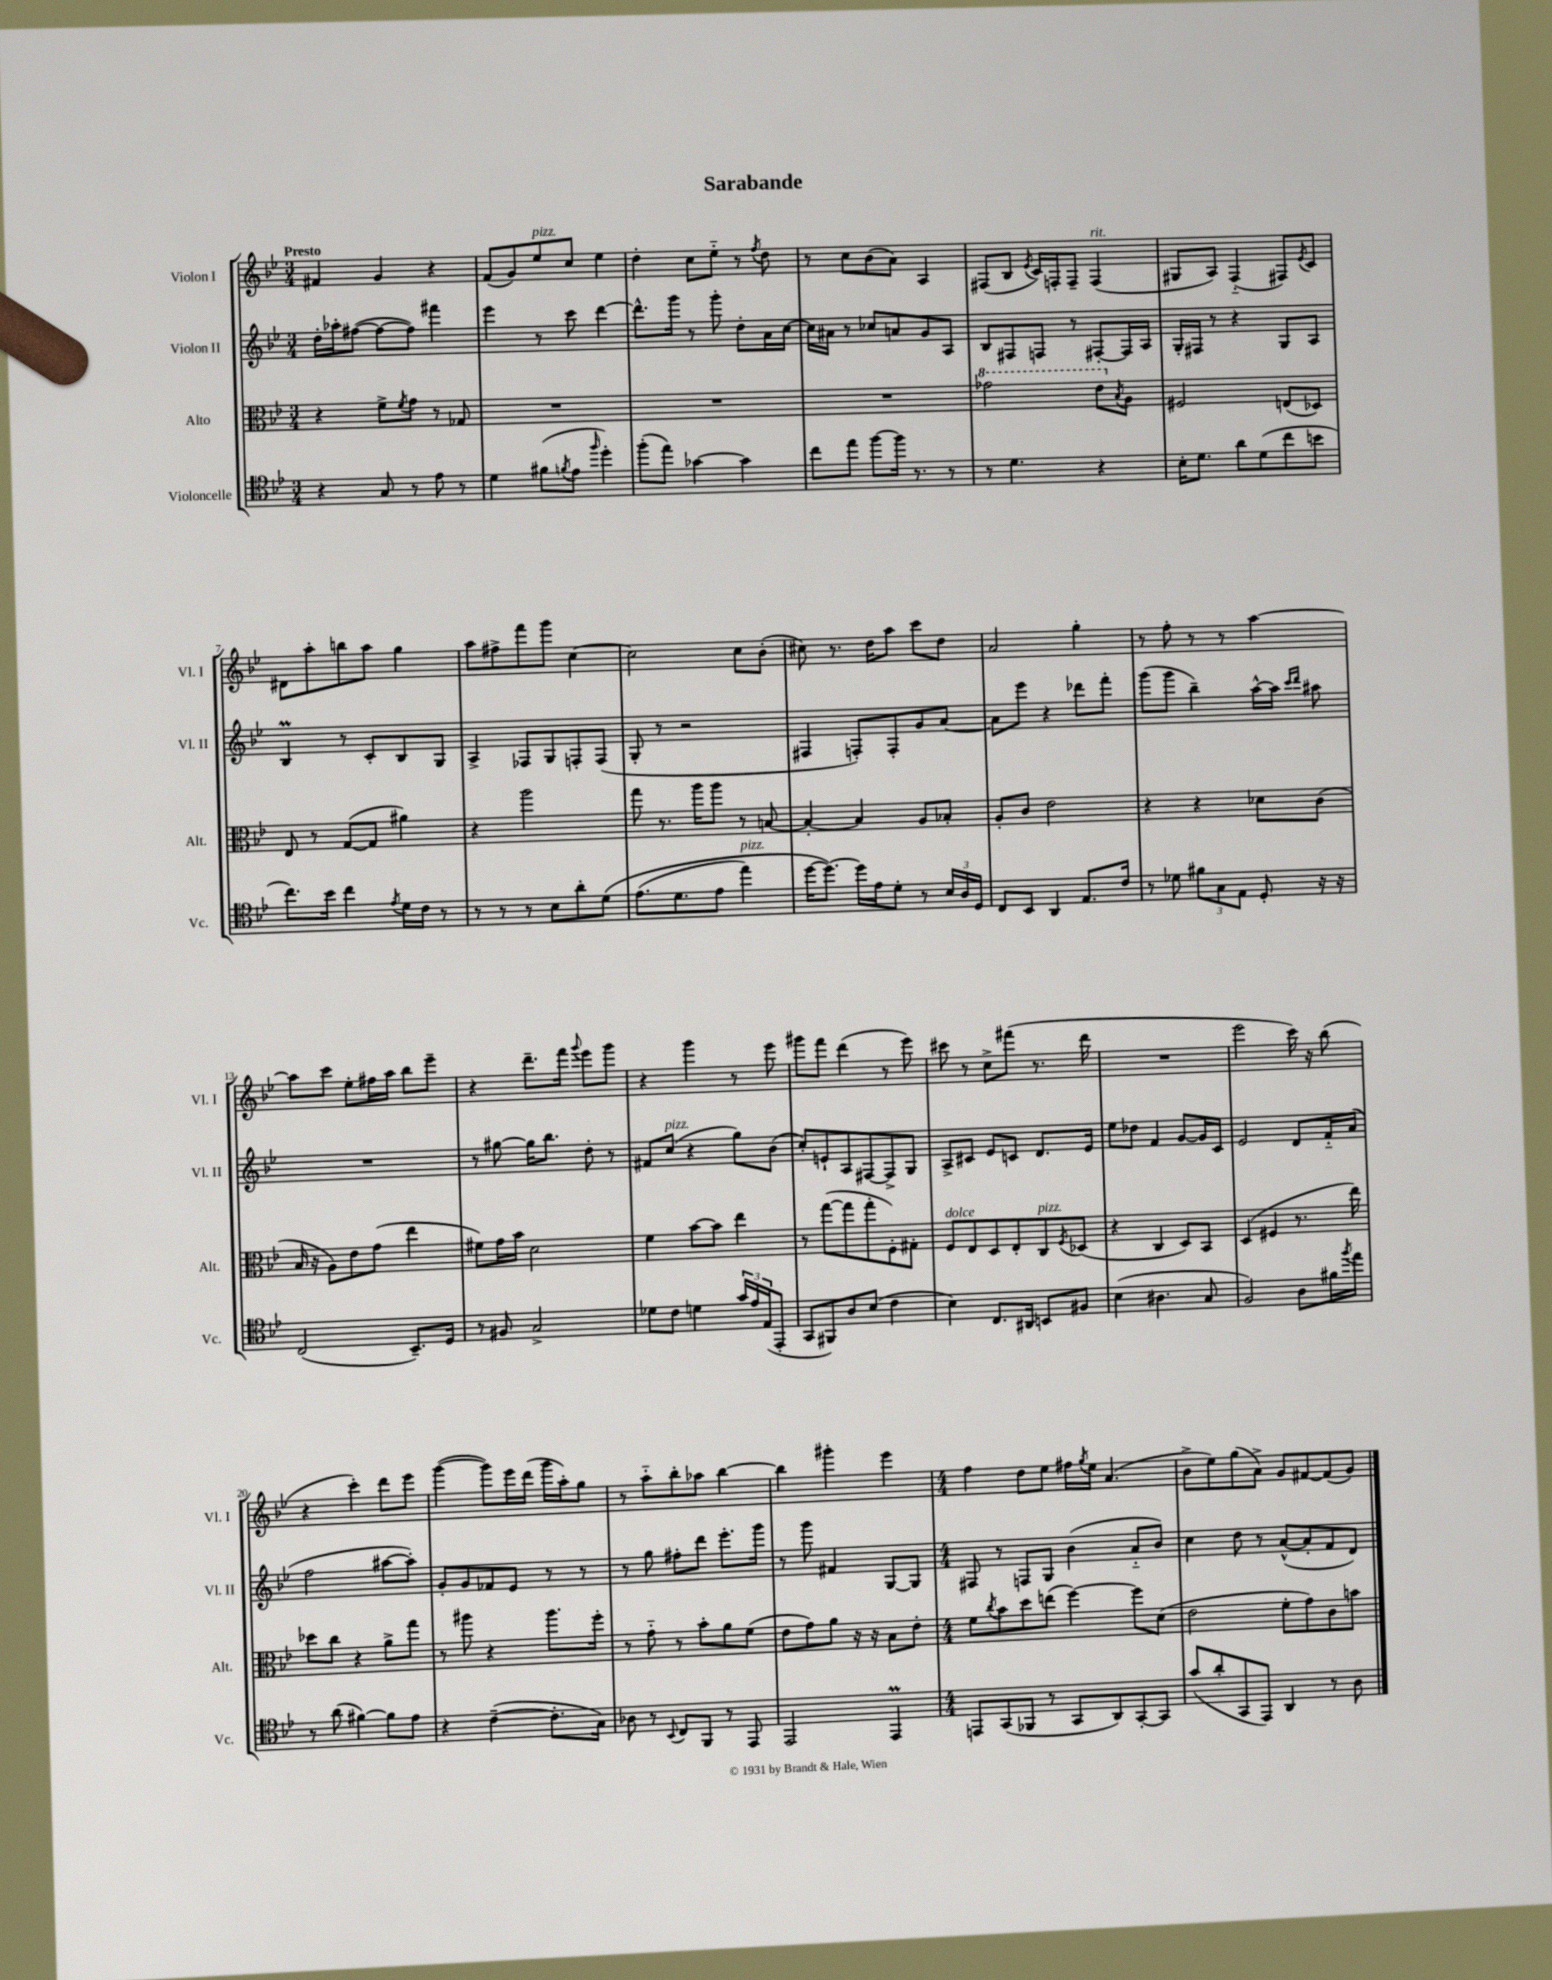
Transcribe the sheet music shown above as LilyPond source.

\header { title = "Sarabande" }
<<
\new StaffGroup <<
\new Staff = "s0" \with { instrumentName = "Violon I" shortInstrumentName = "Vl. I" } {
    \clef treble \key bes \major \numericTimeSignature \time 3/4 \tempo "Presto"
    fis'4 g'4 r4 |
    f'8( g'8) ees''8^\markup { \italic "pizz." } c''8 ees''4 |
    d''4-. c''8 ees''8-_ r8 \acciaccatura { f''8 } d''8 |
    r8 c''8 bes'8( a'8) a4 |
    fis8( bes8 \acciaccatura { ees'8 } c'16) f16-. f8-- f4^\markup { \italic "rit." }( |
    gis8 a8) f4-_( fis8) \acciaccatura { ees'8 } c'8 |
    dis'8 a''8-. b''8 a''8 g''4 |
    a''8 fis''8-> f'''8 g'''8 c''4~ |
    c''2 c''8 bes'8-.( |
    cis''8) r8. d''16 a''8 c'''8 d''8 |
    a'2 g''4-. |
    r8 f''8-. r8 r8 a''4~ |
    a''8 c'''8 ees''8-. fis''16 a''16 bes''8 ees'''8-- |
    r4 d'''8.-- f'''16 \appoggiatura { g'''8 } ees'''8 g'''8 |
    r4 g'''4 r8 ees'''8 |
    gis'''8 f'''8 d'''4( r8 ees'''8) |
    cis'''8 r8 c''8-> fis'''8( r8. d'''16 |
    R2. |
    ees'''2 c'''16) r16 bes''8( |
    r4 c'''4-.) d'''8 ees'''8 |
    g'''4~( g'''8) ees'''16 d'''16( g'''16 a''16-.) g''8 |
    r8 a''8-_ bes''8-. aes''8 bes''4~ |
    bes''4 gis'''4-. ees'''4 |
    \numericTimeSignature \time 4/4 f''4 d''8 ees''8 fis''16 \acciaccatura { g''8 } ees''16 a'4.( |
    bes'8-> ees''8) g''8( a'8->) g'8 fis'8~ fis'8( g'8) \bar "|." |
}
\new Staff = "s1" \with { instrumentName = "Violon II" shortInstrumentName = "Vl. II" } {
    \clef treble \key bes \major \numericTimeSignature \time 3/4
    d''16-. aes''16-. fis''8~( fis''8~ fis''8) fis'''4 |
    ees'''4 r8 c'''8 d'''4~ |
    d'''8.-^ g'''16 r8 g'''8-. d''8-. a'16 c''16~ |
    c''16 ais'16 r8 ces''8 a'8 g'8 a8 |
    bes8 fis8 f8 r8 fis8~-. fis16 a16 |
    g16-. fis16 r8 r4 g8 a8 |
    bes4\prall r8 c'8-. bes8 g8 |
    a4-> fes8 g8 f8-. f8( |
    g8-. r8 r2 |
    fis4 f8-.) f8-. g'8 a'8~ |
    a'8 ees'''8 r4 des'''8 f'''8-. |
    g'''8( g'''8 bes''4--) a''16~-^ a''16 \grace { c'''16 d'''16 } ais''8 |
    R2. |
    r8 gis''8~ gis''16 bes''8. d''8-. r8 |
    fis'8 c''8^\markup { \italic "pizz." }( r4 g''8) bes'8( |
    c''8-.) e'8-! a8 fis8~ fis8-> g8 |
    a8-> cis'8 ees'8 c'8 d'8. ees'16 |
    ees''8 des''8 f'4 g'8~ g'16 c'16 |
    ees'2 d'8 f'16-_ a'16( |
    f''2 ais''8~ ais''8-.) |
    g'8-. g'8 fes'8 ees'8 r8 r8 |
    r8 g''8 fis''8-. d'''8 ees'''8.-. g'''16 |
    r8 g'''8 fis'4 g8~ g8 |
    \numericTimeSignature \time 4/4 fis8 r8 f8 g8 bes'4( a'8-_ bes'8) |
    c''4 d''8 r8 a'8~-^( a'8-. f'8 d'8) \bar "|." |
}
\new Staff = "s2" \with { instrumentName = "Alto" shortInstrumentName = "Alt." } {
    \clef alto \key bes \major \numericTimeSignature \time 3/4
    r4 f'8-> \acciaccatura { f'8 } g'8 r8 ges8 |
    R2. |
    R2. |
    R2. |
    \ottava #1 ges''2 ees''8 \ottava #0 \acciaccatura { bes8 } a8 |
    fis2 e8( des8) |
    ees8 r8 g8~( g8 ais'4) |
    r4 a''2 |
    g''8 r8. a''16 a''8 r8 b8~ |
    b4~-. b4 a8 bes8-. |
    a8-. c'8 ees'2 |
    r4 r4 des'8 c'8( |
    bes16 r16 a8) ees'8 g'8( ees''4 |
    fis'8) g'16 bes'16 d'2 |
    f'4 bes'8~ bes'8 ees''4 |
    r8 g''8~( g''8 g''8-. f8-.) gis8-. |
    f8^\markup { \italic "dolce" } ees8 d8 ees8-. c8^\markup { \italic "pizz." } \acciaccatura { f8 } des8( |
    r4 c4 d8) bes,8 |
    d4( fis4 r8. ees''16) |
    des''8 c''8 r4 a'8-> g''8 |
    r8 ais''8 r4 ais''8. f''16-. |
    r8 g'8-_ r8 bes'8-. a'8 f'8( |
    ees'8 g'8) a'8 r16 r16 bes8 ees'8-. |
    \numericTimeSignature \time 4/4 f'8 \acciaccatura { c''8 } bes'8 d''8 e''8( f''4~) f''8 d'8( |
    ees'2 f'8-. g'8) c'8 b'8 \bar "|." |
}
\new Staff = "s3" \with { instrumentName = "Violoncelle" shortInstrumentName = "Vc." } {
    \clef tenor \key bes \major \numericTimeSignature \time 3/4
    r4 g8 r8 ees'8 r8 |
    d'4 fis'8( \acciaccatura { f'8 } ees'8 \grace { f''16 } d''4-.) |
    f''8-.( ees''8) ges'4~ ges'4 |
    c''8 ees''8 f''8~ f''16 r8. r8 |
    r8 d'4. r4 |
    bes16-. d'8. a'8 d'8( c''8 b'8 |
    c''8.) bes'16 c''4 \acciaccatura { ees'8 } d'16 c'16 r8 |
    r8 r8 r8 bes8 a'8-. d'8\( |
    ees'8.( d'8. ees'8 ees''4^\markup { \italic "pizz." }) |
    d''16~ d''8.~\) d''16 ees'16 d'8-. r8 \tuplet 3/2 { bes16 a16 d16 } |
    c8 bes,8 a,4 ees8. c'16 |
    r8 des'8 \tuplet 3/2 { fis'8 g8 ees8 } d8-. r16 r16 |
    c2( bes,8.--) d16 |
    r8 fis8 g2-> |
    des'8 c'8 d'4 \tuplet 3/2 { g'16 ees'16 ees16( } ees,8-. |
    g,8 fis,8) a8 bes8( c'4 |
    bes4) c8. ais,16 b,8 fis8 |
    bes4( ais4. g8 |
    f2) a8 fis'16 \acciaccatura { f''8 } ees''16 |
    r8 a'8( fis'4~) fis'8 ees'8 |
    r4 c'4~--( c'8.-. g16) |
    aes8 r8 \appoggiatura { bes,8 } c8 f,8 r8 ees,8 |
    ees,2 ees,4\prall |
    \numericTimeSignature \time 4/4 e,8 g,8( fes,8 r8 g,8 a,8) g,8~-. g,8 |
    g'8( a'8-. g,8 ees,8) a,4 r8 a8 \bar "|." |
}
>>
>>
